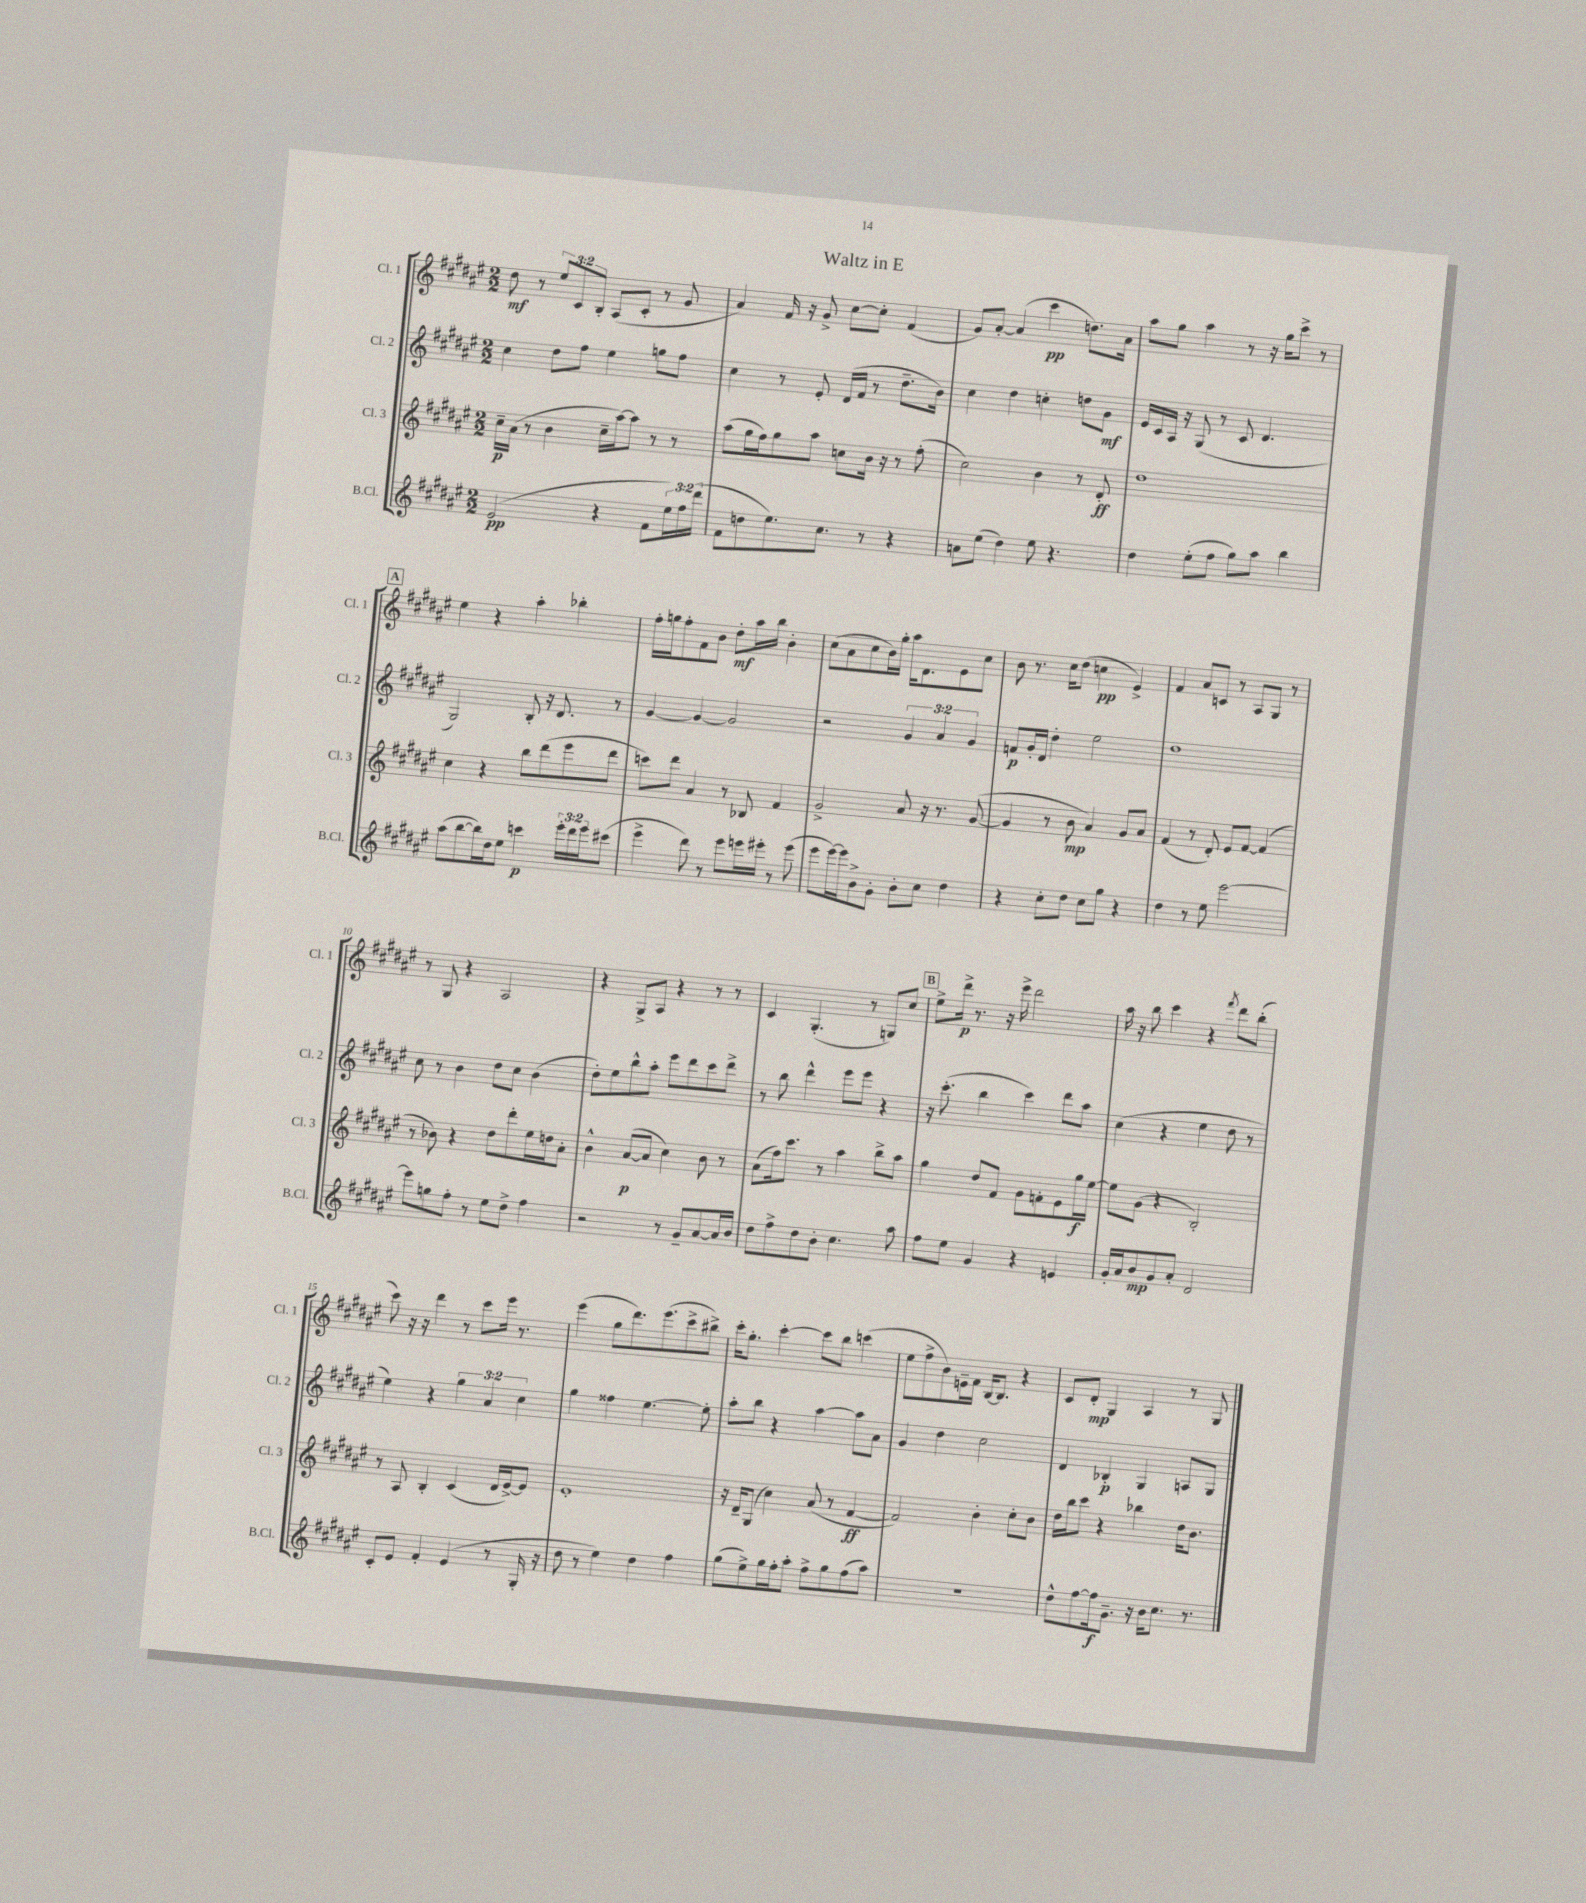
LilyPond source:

\header { title = "Waltz in E" }
<<
\new StaffGroup <<
\new Staff = "s0" \with { instrumentName = "Cl. 1" shortInstrumentName = "Cl. 1" } {
    \clef treble \key fis \major \numericTimeSignature \time 2/2 \override Staff.TupletNumber.text = #tuplet-number::calc-fraction-text
    dis''8\mf r8 \tuplet 3/2 { eis''8 cis'8 b8-. } ais8( cis'8-. r8 gis'8 |
    ais'4) fis'16 r16 gis'8-> cis''8~ cis''8-. fis'4( |
    gis'8) ais'8~-. ais'4( cis'''4\pp d''8.) ais'16 |
    ais''8 gis''8 ais''4 r8 r16 gis''16 cis'''8-> r8 |
    \mark \markup { \box "A" } eis''4 r4 ais''4-. bes''4-. |
    fis''16-. g''16 fis''8-. fis'8 b'8 dis''8-.\mf ais''16 b''16 b'4-. |
    cis''8( ais'8 cis''8 b'16) gis''16-. ais''16 dis'8. eis'8 cis''8 |
    b'8 r8. cis''16 dis''8( c''4\pp eis'4->) |
    fis'4 ais'8 c'8 r8 ais8 gis8 r8 |
    r8 gis8 r4 ais2 |
    r4 gis8-> ais8 r4 r8 r8 |
    cis'4 gis4.-.( r8 g8) cis''8 |
    \mark \markup { \box "B" } eis''8-> dis'''16->\p r8. r16 eis'''16-> dis'''2 |
    ais''16 r16 b''8 cis'''4 r4 \acciaccatura { fis'''8 } dis'''8 b''8-.( |
    cis'''8) r16 r16 dis'''4 r8 cis'''8 eis'''16 r8. |
    eis'''4( gis''8 dis'''8.) eis'''8.( cis'''8-> bis''8->) |
    cis'''16-. gis''8.-. cis'''4~-. cis'''8 b''8 c'''4( |
    eis''8 fis''8-> b'8) e'16-- fis'16 b16~ b8. r4 |
    cis'8 dis'8-.\mp gis4 ais4 r8 gis8 \bar "|." |
}
\new Staff = "s1" \with { instrumentName = "Cl. 2" shortInstrumentName = "Cl. 2" } {
    \clef treble \key fis \major \numericTimeSignature \time 2/2 \override Staff.TupletNumber.text = #tuplet-number::calc-fraction-text
    cis''4 dis''8 fis''8 eis''4 g''8 fis''8 |
    cis''4 r8 eis'8-. dis'16( fis'16 r8 dis''8.-- b'16) |
    cis''4 dis''4 c''4-. d''8 gis'8\mf |
    eis'16 cis'16 ais16 r16 gis8( r8 cis'8 dis'4. |
    \mark \markup { \box "A" } gis2) b8-. r16 dis'8. r8 |
    gis'4~ gis'4~ gis'2 |
    r2 \tuplet 3/2 { gis'4 ais'4 gis'4 } |
    f'8\p gis'16-. dis'16 dis''4-. eis''2 |
    dis''1 |
    cis''8 r8 b'4 dis''8 cis''8 b'4( |
    dis''8-.) eis''8 b''8-^ ais''8-. eis'''8 dis'''8 cis'''8 dis'''8-> |
    r8 b''8 dis'''4-^ eis'''8 eis'''8 r4 |
    \mark \markup { \box "B" } r16 cis'''8.-.( b''4 cis'''4) dis'''8 ais''8 |
    cis''4( r4 eis''4 dis''8 r8 |
    eis''4) r4 \tuplet 3/2 { gis''4 ais'4 cis''4 } |
    gis''4 fisis''4 eis''4.~ eis''8-. |
    ais''8-. b''8 r4 ais''4~ ais''8 ais'8 |
    gis'4 dis''4 cis''2 |
    dis'4 bes4-.\p gis4 a8 gis8 \bar "|." |
}
\new Staff = "s2" \with { instrumentName = "Cl. 3" shortInstrumentName = "Cl. 3" } {
    \clef treble \key fis \major \numericTimeSignature \time 2/2
    cis''16--\p ais'16( r8 b'4 cis''16-- ais''16~) ais''8 r8 r8 |
    ais''8( gis''16 fis''16) gis''8 ais''8 c''8 b'16 r16 r8 fis''8-.( |
    cis''2) b'4 r8 dis'8-.\ff |
    dis''1 |
    \mark \markup { \box "A" } cis''4 r4 b''8 dis'''8( eis'''8 dis'''8 |
    c'''8) dis'''8 ais'4 r8 bes8 fis'4 |
    gis'2-> ais'8 r16 r8. gis'8~( |
    gis'4 r8 b'8\mp ais'4) gis'8 ais'8 |
    fis'4( r8 dis'8-.) eis'8 fis'8~ fis'4( |
    r8 bes'8) r4 dis''8 dis'''8-. eis''16 d''16 ais'8-. |
    b'4-^ ais'8~\p( ais'8 cis''4) b'8 r8 |
    ais'8( fis''16) cis'''8. r8 ais''4 b''8-> ais''8 |
    \mark \markup { \box "B" } gis''4 dis''8 fis'8 gis'8 f'8-. eis'8 gis''16\f eis''16~ |
    eis''8 gis'8( r4 b2-.) |
    r8 ais8 b4-. cis'4( dis'16 eis'16~->) eis'8 |
    eis'1-. |
    r16 dis'16-- gis8( cis''4) ais'8( r8 fis'4~\ff |
    fis'2) b'4-. cis''8-. b'8 |
    dis''16 b''16 cis'''8 r4 bes''4 dis''16 b'8. \bar "|." |
}
\new Staff = "s3" \with { instrumentName = "B.Cl." shortInstrumentName = "B.Cl." } {
    \clef treble \key fis \major \numericTimeSignature \time 2/2 \override Staff.TupletNumber.text = #tuplet-number::calc-fraction-text
    eis'2\pp( r4 fis'8 \tuplet 3/2 { eis''16) fis''16 dis'''16( } |
    fis'8 d''8 eis''8.) cis''8. r8 r4 |
    a'8 eis''8( dis''4) eis''8 r4. |
    dis''4 eis''8-.( fis''8 gis''8) ais''8 b''4 |
    \mark \markup { \box "A" } ais''8( b''8~ b''16) dis''16 eis''8 c'''4\p \tuplet 3/2 { eis'''16-. dis'''16 eis'''16 } cis'''8( |
    eis'''4-> dis'''8) r8 eis'''8 e'''16 eis'''16-. r8 eis'''8( |
    eis'''8 eis'''16~) eis'''16 b'8-> gis'8-. b'8-. cis''8 dis''4 |
    r4 cis''8-. dis''8 cis''8 gis''8 r4 |
    dis''4 r8 eis''8 eis'''2~ |
    eis'''8 g''8 fis''8-. r8 eis''8 dis''8-> fis''4 |
    r2 r8 gis'8-- ais'8~ ais'16 b'16 |
    dis''8 fis''8-> dis''8 b'8-. cis''4. ais''8 |
    \mark \markup { \box "B" } fis''8 eis''8 gis'4 r4 e'4 |
    gis'16-. ais'16 b'8\mp gis'8 ais'8-. dis'2 |
    cis'8-. eis'8 fis'4-. eis'4( r8 gis16-. r16 |
    dis''8 r8 eis''4) dis''4 fis''4 |
    gis''8( eis''8->) gis''16 fis''16-. ais''8-. fis''8-> gis''8 fis''8( ais''8) |
    R1 |
    dis''8-^ fis''8~ fis''16\f gis'8.-- r16 b'16 cis''8. r8. \bar "|." |
}
>>
>>
